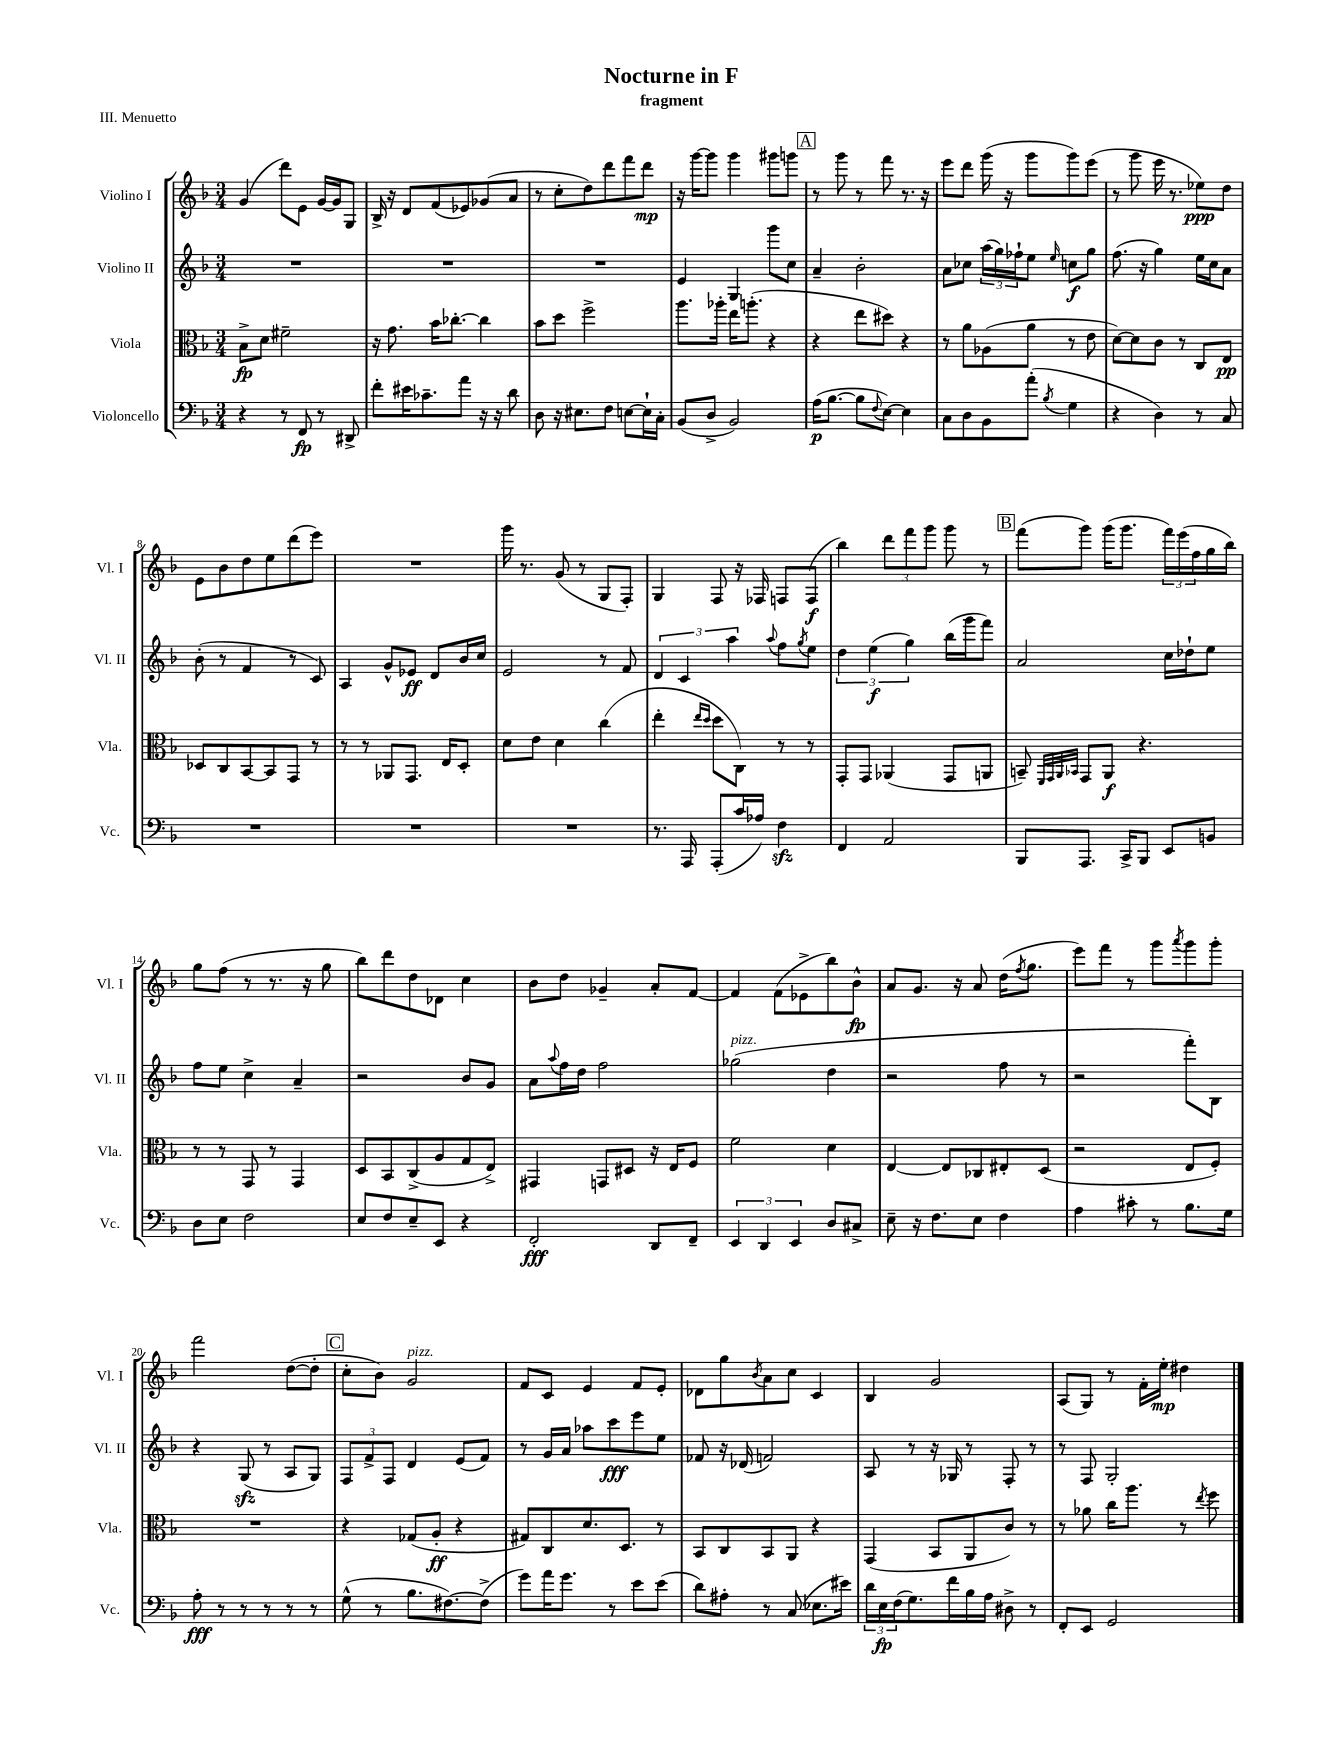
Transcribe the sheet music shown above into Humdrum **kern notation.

**kern	**kern	**kern	**kern
*staff4	*staff3	*staff2	*staff1
*clefF4	*clefC3	*clefG2	*clefG2
*k[b-]	*k[b-]	*k[b-]	*k[b-]
*M3/4	*M3/4	*M3/4	*M3/4
4r	8B-^	2.r	(4g
.	8d	.	.
8r	2f#~	.	8ddd)
8FF	.	.	8e
8r	.	.	[16g
.	.	.	16g]
8DD#^	.	.	8G
=	=	=	=
8f'	16r	2.r	16B-^
.	8.g	.	16r
16e#	.	.	8d
8.c-~	.	.	.
.	16b-	.	(8f
.	[8.cc-'	.	.
8a	.	.	8e-)
16r	4cc-]	.	(8g-
16r	.	.	.
8d	.	.	8a
=	=	=	=
8D	8b-	2.r	8r
16r	8dd	.	8cc'
8.E#	.	.	.
.	2ff^	.	8dd)
8F	.	.	8ddd
[8E	.	.	8fff
16E`]	.	.	8ddd
16C'	.	.	.
=	=	=	=
(8BB-	8.aa	4e	16r
.	.	.	[16ggg
8D^	.	.	8ggg]
.	16aa-'	.	.
2BB-)	16ee	4G	4ggg
.	(8.aa'	.	.
.	4r	8ggg	8ggg#
.	.	8cc	8ggg
=	=	=	=
(16A	4r	4a~	8r
[8.B-	.	.	.
.	.	.	8ggg
8B-]	8ee	2b-'	8r
8qqF	.	.	.
[8E)	8dd#)	.	8fff
4E]	4r	.	8.r
.	.	.	16r
=	=	=	=
8C	8r	8a	8eee
8D	8a	8cc-	8ddd
8BB-	(8A-	(24aa	(16ggg
.	.	24gg)	.
.	.	.	16r
.	.	24ff-`	.
(8a'	8a	8ee	8ggg
8qB-	.	16qqee	.
4G	8r	8cc	8ggg)
.	8e	8gg	(8eee
=	=	=	=
4r	[8d)	(8.ff	8r
.	8d]	.	8ggg
.	.	16r	.
4D)	8c	4gg)	16eee
.	.	.	8.r
.	8r	.	.
8r	8C	16ee	8ee-)
.	.	16cc	.
8C	8E	8a	8dd
=	=	=	=
2.r	8D-	(8b-'	8e
.	8C	8r	8b-
.	[8BB-	4f	8dd
.	8BB-]	.	8ee
.	8GG	8r	(8ddd
.	8r	8c)	8eee)
=	=	=	=
2.r	8r	4A	2.r
.	8r	.	.
.	8AA-	8g^^	.
.	8.GG	8e-	.
.	.	8d	.
.	16E	.	.
.	8D'	16b-	.
.	.	16cc	.
=	=	=	=
2.r	8d	2e	16ggg
.	.	.	8.r
.	8e	.	.
.	4d	.	(8g
.	.	.	8r
.	(4cc	8r	8G
.	.	8f	8F')
=	=	=	=
8.r	4ee'	6d	4G
.	.	6c	.
16AAA	.	.	.
.	16qqee	.	.
.	16qqdd	.	.
(8AAA'	8dd	.	8F
.	.	6aa	.
16c	8C)	.	16r
16A-)	.	.	16F-
.	.	8qqaa	.
4F	8r	8ff	8F
.	.	8qgg	.
.	8r	8ee	(8F
=	=	=	=
4FF	8GG'	6dd	4bb-)
.	8GG	.	.
.	.	(6ee	.
2AA	(4AA-	.	12ddd
.	.	6gg)	12fff
.	.	.	12ggg
.	8GG	(16bb-	8ggg
.	.	16ggg	.
.	8AA	8fff)	8r
=	=	=	=
8BBB-	8BB~)	2a	(8fff
.	32qqFF	.	.
.	32qqGG	.	.
.	32qqAA	.	.
.	32qqBB-	.	.
8.AAA	8GG	.	8ggg)
.	8AA	.	(16ggg
16CC^	.	.	8.ggg
8BBB-	4.r	.	.
8EE	.	16cc	24fff)
.	.	.	(24eee
.	.	16dd-`	.
.	.	.	24ff
8BB	.	8ee	16gg
.	.	.	16bb-)
=	=	=	=
8D	8r	8ff	8gg
8E	8r	8ee	(8ff
2F	8GG	4cc^	8r
.	8r	.	8.r
.	4GG	4a~	.
.	.	.	16r
.	.	.	8gg
=	=	=	=
8E	8D	2r	8bb-)
8F	8BB-	.	8ddd
8E~	(8C^	.	8dd
8EE	8A	.	8d-
4r	8G	8b-	4cc
.	8E^)	8g	.
=	=	=	=
2FF'	4GG#	8a	8b-
.	.	8qqaa	.
.	.	16ff	8dd
.	.	16dd	.
.	8GG	2ff	4g-~
.	8D#	.	.
8DD	16r	.	8a'
.	16E	.	.
8FF~	8F	.	[8f
=	=	=	=
6EE	2f	(2gg-	4f]
6DD	.	.	.
.	.	.	(8f
6EE	.	.	.
.	.	.	8e-^
8D	4d	4dd	8bb-)
8C#^	.	.	8b-^^
=	=	=	=
8E~	[4E	2r	8a
16r	.	.	8.g
8.F	.	.	.
.	8E]	.	.
.	.	.	16r
8E	8C-	.	8a
4F	8E#'	8ff	(16dd
.	.	.	8qff
.	.	.	8.gg
.	(8D	8r	.
=	=	=	=
4A	2r	2r	8eee)
.	.	.	8fff
8c#'	.	.	8r
8r	.	.	8ggg
.	.	.	8qaaa
8.B-	8E	8fff')	8ggg
.	8F')	8B-	8ggg'
16G	.	.	.
=	=	=	=
8A'	2.r	4r	2fff
8r	.	.	.
8r	.	(8G	.
8r	.	8r	.
8r	.	8A	([8dd
8r	.	8G)	8dd']
=	=	=	=
(8G^^	4r	12F	8cc'
.	.	12f^	.
8r	.	.	8b-)
.	.	12F	.
8.B-	(8G-	4d	2g
.	8A'	.	.
[8.F#)	.	.	.
.	4r	(8e	.
(8F#^]	.	8f)	.
=	=	=	=
8g)	8G#)	8r	8f
16a	8C	16g	8c
8.g	.	16a	.
.	8.d	8aa-	4e
8r	.	8ccc	.
.	8.D	.	.
8e	.	8eee	8f
(8e	8r	8ee	8e'
=	=	=	=
8d)	8BB-	8f-	8d-
8A#'	8C	16r	8gg
.	.	(16d-	.
.	.	.	8qb-
8r	8BB-	2f)	8a
(8C	8AA	.	8cc
8.E-	4r	.	4c
16e#)	.	.	.
=	=	=	=
24d	(4GG	8A	4B-
24E	.	.	.
(24F	.	.	.
8.G)	.	8r	.
.	8BB-	16r	2g
16f	.	16G-	.
16B-	8AA	8r	.
16A	.	.	.
8D#^	8c)	8F'	.
8r	8r	8r	.
=	=	=	=
8FF'	8r	8r	(8A
8EE	8a-	8F	8G)
2GG	16cc	2G'	8r
.	8.aa	.	.
.	.	.	16f'
.	.	.	16ee'
.	8r	.	4dd#
.	8qee	.	.
.	8ff	.	.
==	==	==	==
*-	*-	*-	*-
